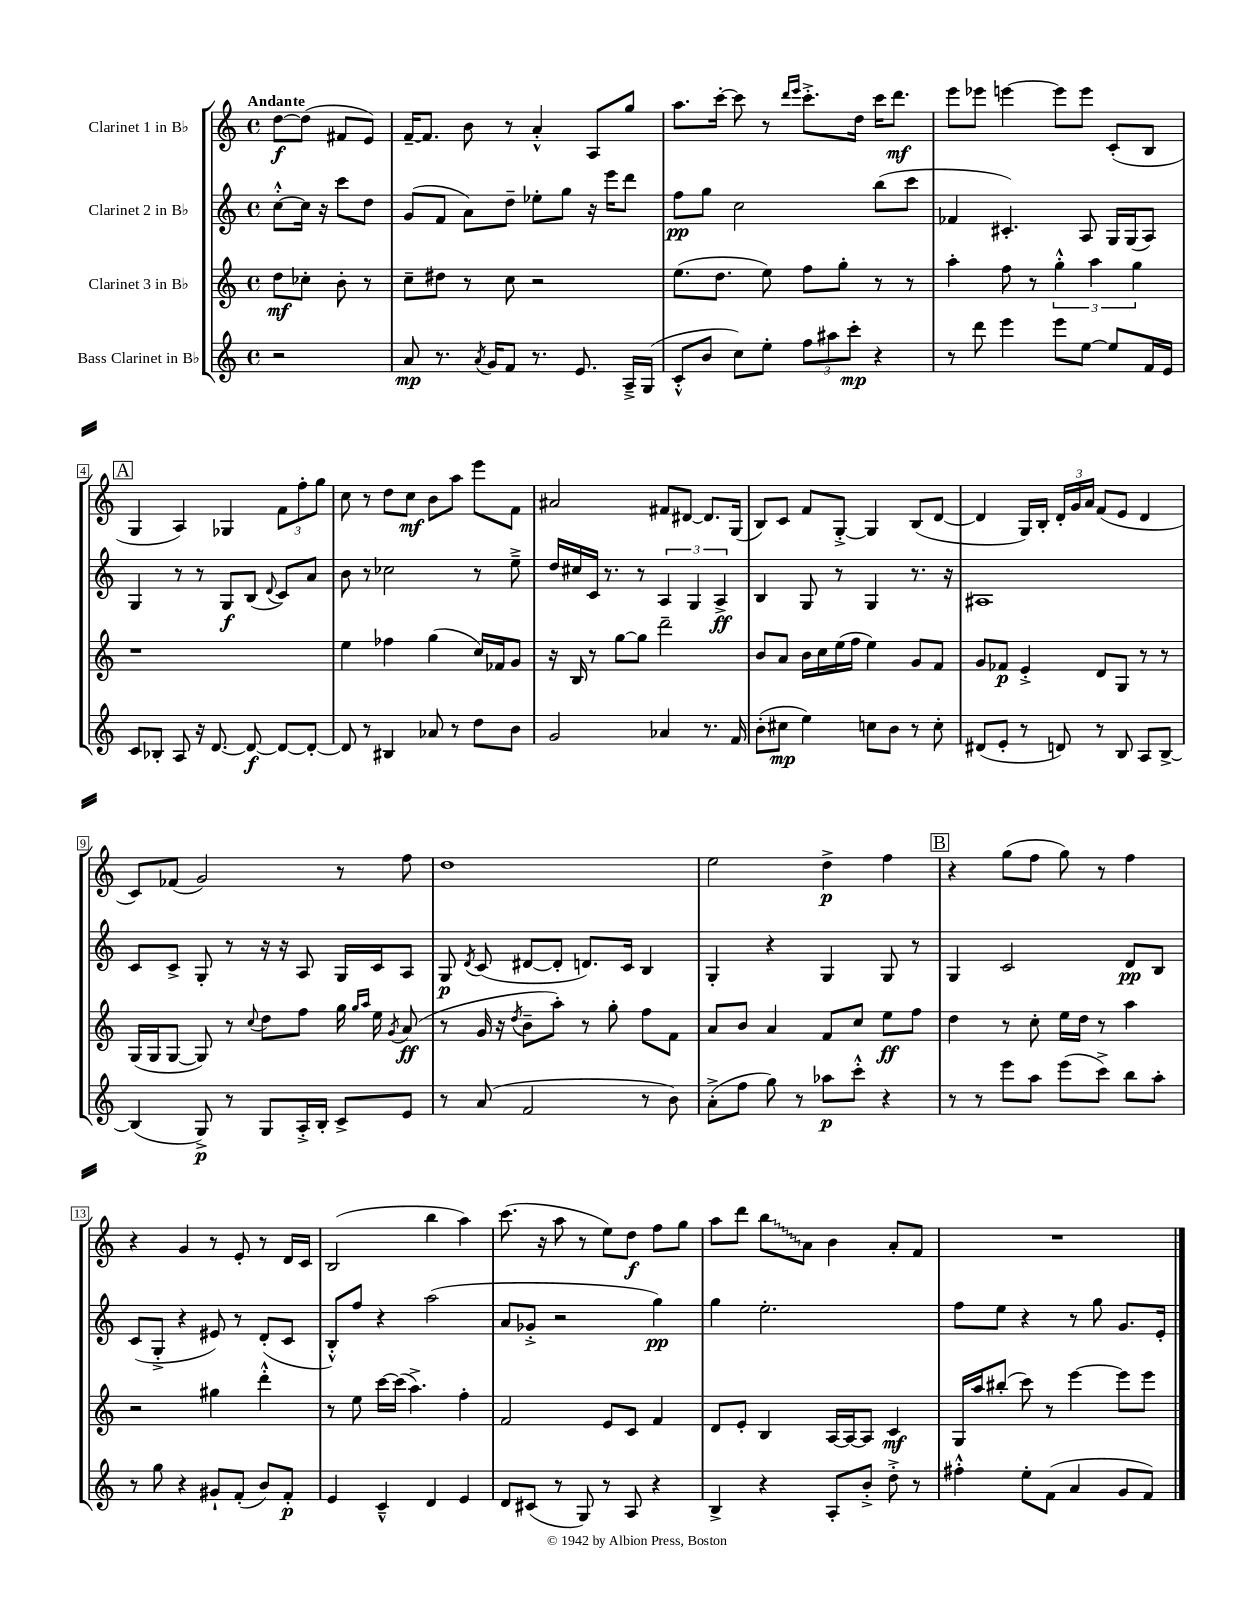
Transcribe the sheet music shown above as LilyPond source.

<<
\new StaffGroup <<
\new Staff = "s0" \with { instrumentName = "Clarinet 1 in Bb" } {
    \clef treble \key c \major \defaultTimeSignature \time 4/4 \partial 2 \tempo "Andante"
    \autoBeamOff d''8[~\f d''8]( fis'8[ e'8]) |
    f'16[~-- f'8.] b'8 r8 a'4-.-^ a8[ g''8] |
    a''8.[ c'''16]~-. c'''8 r8 \grace { d'''16[ e'''16] } c'''8.[-.-> d''16] c'''16[ d'''8.]\mf |
    e'''8[ ees'''8] e'''4~ e'''8[ e'''8] c'8[-.( b8] |
    \mark \markup { \box "A" } g4 a4) ges4 \tuplet 3/2 { f'8[ f''8-. g''8] } |
    c''8 r8 d''8[ c''8]\mf b'8[ a''8] e'''8[ f'8] |
    ais'2 fis'8[ dis'8]~ dis'8.[ g16]( |
    b8[) c'8] f'8[ g8]~-.-> g4 b8[( d'8]~ |
    d'4 g16[) b16]-. \tuplet 3/2 { d'16[-. g'16 a'16] } f'8[( e'8] d'4 |
    c'8[) fes'8]( g'2) r8 f''8 |
    d''1 |
    e''2 d''4->\p f''4 |
    \mark \markup { \box "B" } r4 g''8[( f''8] g''8) r8 f''4 |
    r4 g'4 r8 e'8-. r8 d'16[ c'16] |
    b2( b''4 a''4) |
    c'''8.( r16 a''8 r8 e''8[) d''8]\f f''8[ g''8] |
    a''8[ d'''8] \once \override Glissando.style = #'zigzag b''8[\glissando a'8] b'4 a'8[-. f'8] |
    R1 \bar "|." |
}
\new Staff = "s1" \with { instrumentName = "Clarinet 2 in Bb" } {
    \clef treble \key c \major \defaultTimeSignature \time 4/4 \partial 2
    \autoBeamOff c''8[~-.-^ c''16] r16 c'''8[ d''8] |
    g'8[( f'8] a'8[) d''8]-- ees''8[-. g''8] r16 e'''16[ d'''8] |
    f''8[\pp g''8] c''2 b''8[( c'''8] |
    fes'4 cis'4.-.) a8 g16[ g16( a8]) |
    \mark \markup { \box "A" } g4 r8 r8 g8[\f b8]( \appoggiatura { d'8 } c'8[) a'8] |
    b'8 r8 ces''2 r8 e''8---> |
    d''16[ cis''16 c'16] r8. r8 \tuplet 3/2 { a4 g4 a4->\ff } |
    b4 g8 r8 g4 r8. r16 |
    ais1 |
    c'8[ c'8]-> g8-. r8 r16 r16 a8 g16[ c'16 a8] |
    g8\p \acciaccatura { d'8 } c'8( dis'8[~ dis'8]-. d'8.[) c'16] b4 |
    g4-. r4 g4 g8 r8 |
    \mark \markup { \box "B" } g4 c'2 d'8[\pp b8] |
    c'8[( g8]-.-> r4 eis'8) r8 d'8[-.( c'8] |
    b8[-.-^) f''8] r4 a''2( |
    a'8[ ges'8]-.-> r2 g''4\pp) |
    g''4 e''2.-. |
    f''8[ e''8] r4 r8 g''8 g'8.[ e'16]-. \bar "|." |
}
\new Staff = "s2" \with { instrumentName = "Clarinet 3 in Bb" } {
    \clef treble \key c \major \defaultTimeSignature \time 4/4 \partial 2
    \autoBeamOff d''8[\mf ces''8]-. b'8-. r8 |
    c''8[-- dis''8] r8 c''8 r2 |
    e''8.[( d''8.] e''8) f''8[ g''8]-. r8 r8 |
    a''4-. f''8 r8 \tuplet 3/2 { g''4-.-^ a''4 g''4 } |
    \mark \markup { \box "A" } r1 |
    e''4 fes''4 g''4( c''16[) fes'16 g'8] |
    r16 b16 r8 g''8[~ g''8] d'''2-- |
    b'8[ a'8] b'16[ c''16 e''16( f''16] e''4) g'8[ f'8] |
    g'8[ fes'8]\p e'4-.-> d'8[ g8] r8 r8 |
    g16[( g16 g8]~ g8) r8 \appoggiatura { c''8 } d''8[ f''8] g''16 \grace { g''16[ a''16] } e''16 \acciaccatura { g'8 } a'8\ff( |
    r8 g'16 r16 \acciaccatura { d''8 } b'8[-- a''8]-.) r8 g''8-. f''8[ f'8] |
    a'8[ b'8] a'4 f'8[ c''8] e''8[\ff f''8] |
    \mark \markup { \box "B" } d''4 r8 c''8-. e''16[ d''16] r8 a''4 |
    r2 gis''4 d'''4-.-^ |
    r8 e''8 c'''16[~ c'''16]( a''4.->) f''4-. |
    f'2 e'8[ c'8] f'4 |
    d'8[ e'8]-. b4 a16[~ a16~ a8] c'4\mf |
    g16[ a''16 bis''8]-.( c'''8) r8 e'''4~ e'''8[ e'''8] \bar "|." |
}
\new Staff = "s3" \with { instrumentName = "Bass Clarinet in Bb" } {
    \clef treble \key c \major \defaultTimeSignature \time 4/4 \partial 2
    \autoBeamOff r2 |
    a'8\mp r8. \acciaccatura { a'8 } g'16[ f'8] r8. e'8. a16[---> g16]( |
    c'8[-.-^ b'8] c''8[) e''8]-. \tuplet 3/2 { f''8[ ais''8 c'''8]-.\mp } r4 |
    r8 d'''8 e'''4 e'''8[ e''8]~ e''8[ f'16 e'16] |
    \mark \markup { \box "A" } c'8[ bes8]-. a8 r16 d'8.~ d'8~\f d'8[~ d'8]~-. |
    d'8 r8 bis4 aes'8 r8 d''8[ b'8] |
    g'2 aes'4 r8. f'16 |
    b'8[-.( cis''8]\mp e''4) c''8[ b'8] r8 c''8-. |
    dis'8[( e'8]-. r8 d'8) r8 b8 a8[ b8]~-> |
    b4( g8->\p) r8 g8[ a16-.-> b16]-. c'8[-> e'8] |
    r8 a'8( f'2 r8 b'8) |
    a'8[-.->( f''8] g''8) r8 aes''8[\p c'''8]-.-^ r4 |
    \mark \markup { \box "B" } r8 r8 e'''8[ a''8] e'''8[( c'''8]->) b''8[ a''8]-. |
    r8 g''8 r4 gis'8[-! f'8]-.( b'8[) f'8]-.\p |
    e'4 c'4---^ d'4 e'4 |
    d'8[ cis'8]( r8 g8) r8 a8 r4 |
    b4-> r4 a8[-. b'8]-.-> d''8-.-> r8 |
    fis''4-.-^ e''8[-. f'8]( a'4 g'8[ f'8]) \bar "|." |
}
>>
>>
\layout { \context { \Score \override BarNumber.stencil = #(make-stencil-boxer 0.1 0.3 ly:text-interface::print) } }
